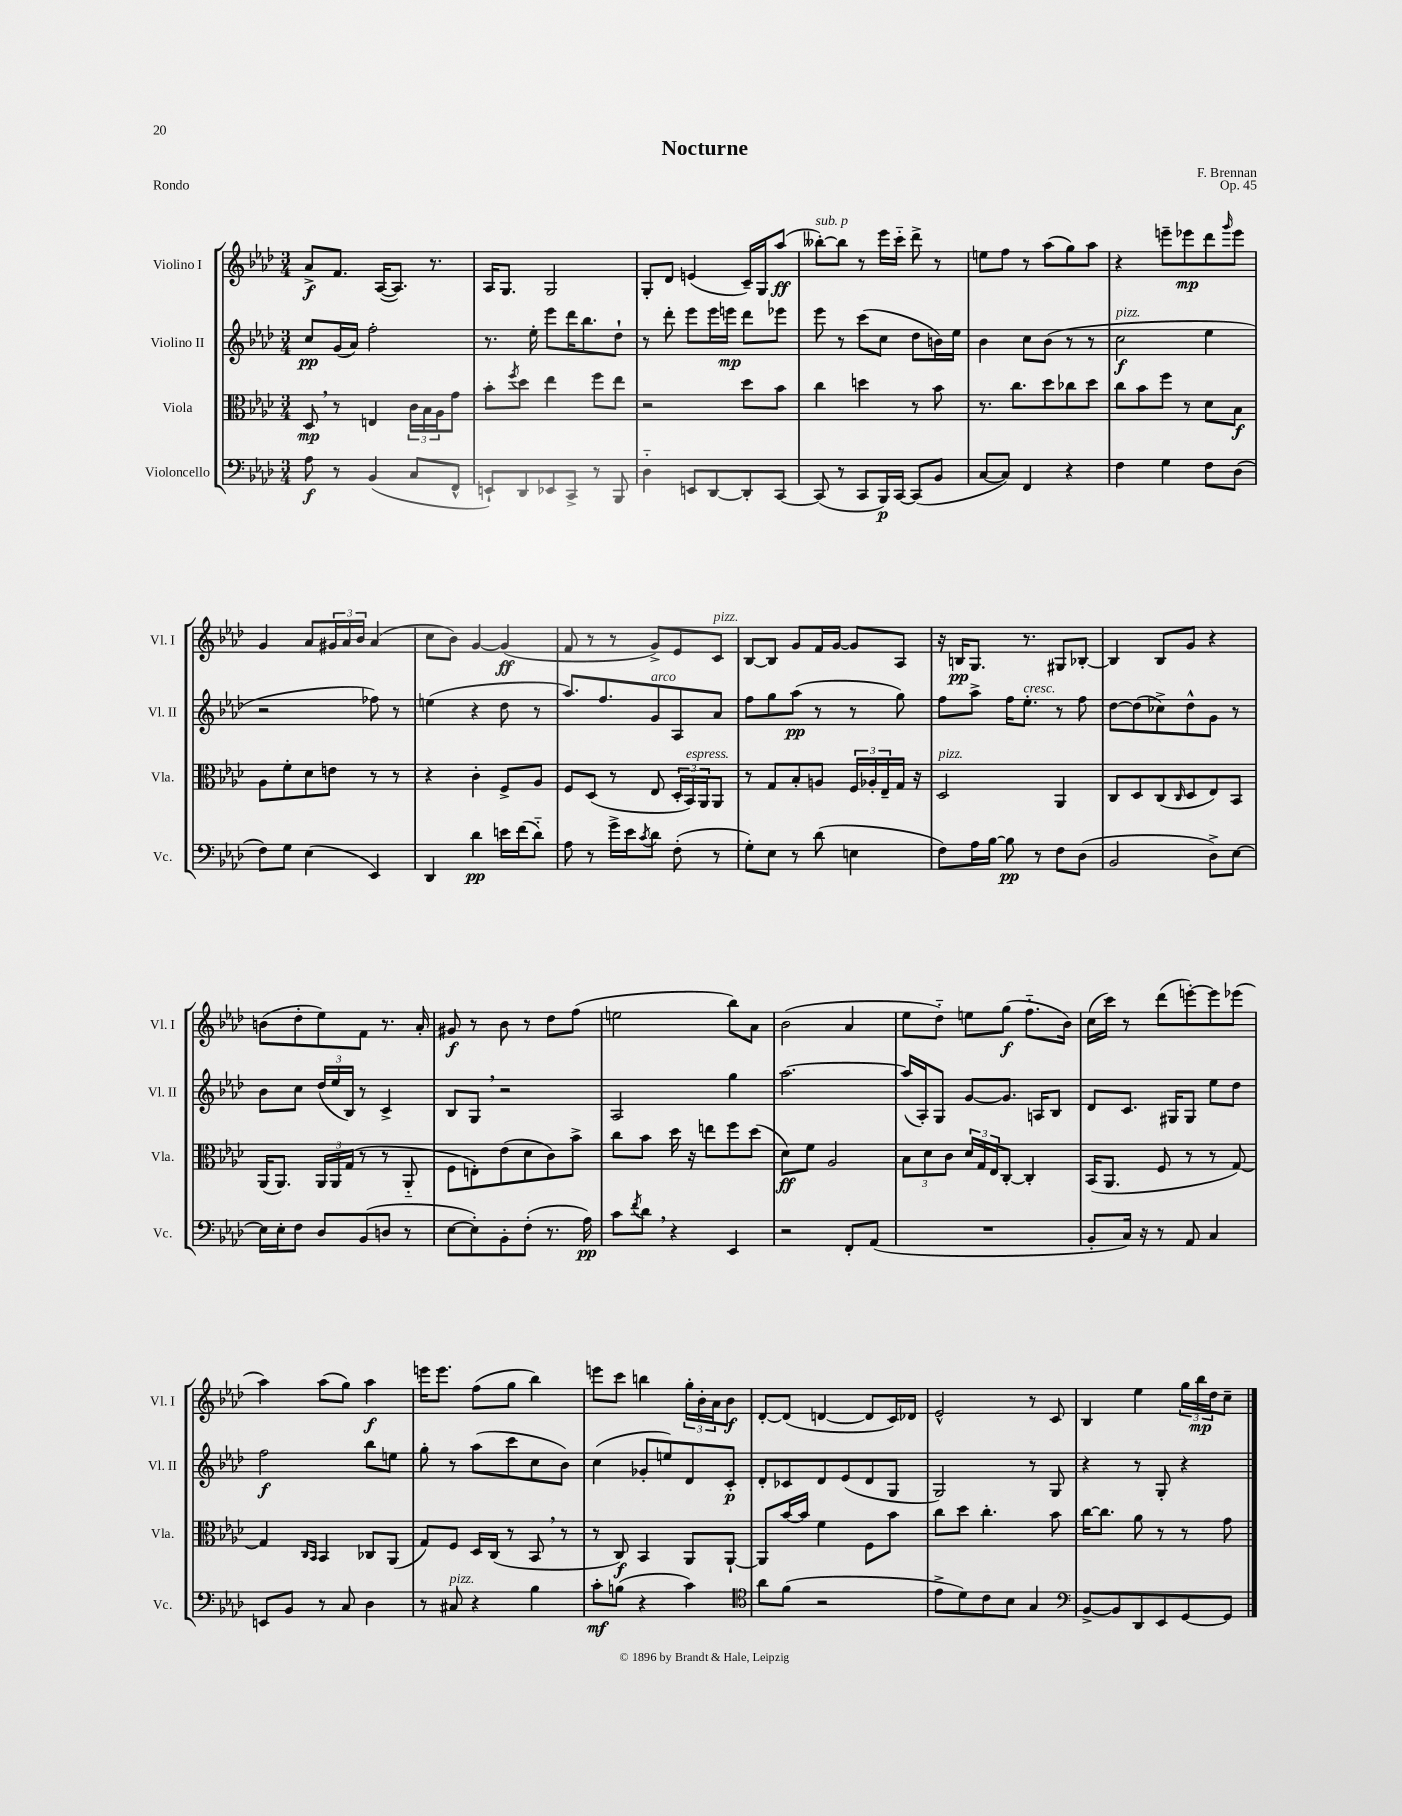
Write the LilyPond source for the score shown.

\header { title = "Nocturne" composer = "F. Brennan" opus = "Op. 45" piece = "Rondo" }
<<
\new StaffGroup <<
\new Staff = "s0" \with { instrumentName = "Violino I" shortInstrumentName = "Vl. I" } {
    \clef treble \key aes \major \numericTimeSignature \time 3/4
    aes'8->\f f'8. aes16~( aes8.) r8. |
    aes16 g8. g2 |
    g8-. des'8 e'4( c'16--) g16 aes''8\ff( |
    beses''8~-.^\markup { \italic "sub. p" }) beses''8 r8 ees'''16 c'''16-_ des'''8-> r8 |
    e''8 f''8 r8 aes''8( g''8) aes''8 |
    r4 e'''8-- ees'''8\mp des'''8 \grace { g'''16 } ees'''8 |
    g'4 aes'8 \tuplet 3/2 { gis'16 aes'16 bes'16 } aes'4( |
    c''8 bes'8) g'4~ g'4\ff( |
    f'8 r8 r8 g'8->) ees'8 c'8^\markup { \italic "pizz." } |
    bes8~ bes8 g'8 f'16 g'16~ g'8 aes8 |
    r16 b16\pp g8. r8. gis8 bes8~-. |
    bes4 bes8 g'8 r4 |
    b'8( des''8-. ees''8) f'8 r8. aes'16-. |
    gis'8\f r8 bes'8 r8 des''8 f''8( |
    e''2 bes''8) aes'8 |
    bes'2( aes'4 |
    ees''8 des''8-_) e''8 g''8\f( f''8.-_ bes'16) |
    c''16( c'''16) r8 des'''8( e'''8~-.) e'''8 ees'''8( |
    aes''4) aes''8( g''8) aes''4\f |
    e'''16 e'''8. f''8( g''8 bes''4) |
    e'''8 c'''8 b''4 \tuplet 3/2 { g''16-. bes'16-. aes'16 } bes'8\f |
    des'8~-. des'8( d'4~ d'8 c'16) des'16 |
    ees'2-^ r8 c'8 |
    bes4 ees''4 \tuplet 3/2 { g''16 bes''16\mp des''16 } c''8-- \bar "|." |
}
\new Staff = "s1" \with { instrumentName = "Violino II" shortInstrumentName = "Vl. II" } {
    \clef treble \key aes \major \numericTimeSignature \time 3/4
    c''8\pp g'16( aes'16) f''2-. |
    r8. ees''16-. ees'''8 des'''16 bes''8. des''8-! |
    r8 des'''8-. ees'''8 ees'''16 e'''16\mp des'''8 ees'''8 |
    ees'''8 r8 c'''8( c''8 des''8 b'16) ees''16 |
    bes'4 c''8 bes'8( r8 r8 |
    c''2\f^\markup { \italic "pizz." } ees''4 |
    r2 fes''8) r8 |
    e''4( r4 des''8 r8 |
    aes''8.) f''8. g'8^\markup { \italic "arco" } aes8 aes'8 |
    f''8 g''8 aes''8\pp( r8 r8 g''8) |
    f''8 aes''8-> f''16 ees''8.-.^\markup { \italic "cresc." } r8 f''8 |
    des''8~ des''8( ces''8->) des''8-^ g'8 r8 |
    bes'8 c''8 \tuplet 3/2 { des''16( ees''16 bes16) } r8 c'4-> |
    bes8 g8 \breathe r2 |
    aes2 g''4 |
    aes''2.~ |
    aes''16( aes16-.) g8 g'8~ g'8. a16 bes8 |
    des'8 c'8. gis16 gis8 ees''8 des''8 |
    f''2\f bes''8 e''8 |
    g''8-. r8 aes''8( c'''8 c''8 bes'8) |
    c''4( ges'8-. e''8) des'8 c'8-.\p |
    des'8-. ces'8 des'8 ees'8( des'8 g8 |
    g2) r8 g8 |
    r4 r8 g8-. r4 \bar "|." |
}
\new Staff = "s2" \with { instrumentName = "Viola" shortInstrumentName = "Vla." } {
    \clef alto \key aes \major \numericTimeSignature \time 3/4
    des8\mp \breathe r8 e4 \tuplet 3/2 { c'16 bes16 aes16 } g'8 |
    bes'8-. \acciaccatura { f''8 } des''8 ees''4 f''8 ees''8 |
    r2 des''8 bes'8 |
    c''4 d''4 r8 bes'8 |
    r8. c''8. des''8 ces''8 des''8 |
    c''8 bes'8 f''8 r8 des'8 bes8\f |
    aes8 f'8-. des'8 e'8 r8 r8 |
    r4 c'4-. f8-> aes8 |
    f8 des8( r8 ees8 \tuplet 3/2 { des16-. bes,16^\markup { \italic "espress." }) aes,16 } aes,8 |
    r8 g8 bes8-. a8 \tuplet 3/2 { f16 aes16-. ees16-- } g16 r16 |
    des2^\markup { \italic "pizz." } aes,4 |
    c8 des8 c8( \grace { c16 } des8 ees8) bes,8 |
    aes,16( aes,8.) \tuplet 3/2 { aes,16 aes,16 g16( } r8 r8 aes,8-_ |
    f8 e8-.) ees'8( des'8 c'8) bes'8-> |
    c''8 bes'8 des''16 r16 e''8 f''8 des''8( |
    des'8\ff) f'8 aes2 |
    \tuplet 3/2 { bes8 des'8 c'8 } \tuplet 3/2 { des'16 g16 ees16 } c8~-. c4-. |
    bes,16( aes,8. f8 r8 r8 g8~) |
    g4 \grace { c16 bes,16 } bes,4 ces8 aes,8( |
    g8) f8 des16 c16( r8 bes,8 \breathe r8 |
    r8 c8\f) bes,4 aes,8 aes,8~-! |
    aes,8 bes'16~ bes'16 f'4 f8 bes'8 |
    c''8 des''8 c''4.-. bes'8 |
    c''16~ c''8. aes'8 r8 r8 g'8 \bar "|." |
}
\new Staff = "s3" \with { instrumentName = "Violoncello" shortInstrumentName = "Vc." } {
    \clef bass \key aes \major \numericTimeSignature \time 3/4
    aes8\f r8 bes,4( c8 f,8-^ |
    e,8-!) des,8 ees,8 c,8-> r8 bes,,8 |
    des4-_ e,8 des,8~ des,8-. c,8~ |
    c,8( r8 c,8 bes,,16\p) c,16~ c,8( bes,8 |
    c8~ c8) f,4 r4 |
    f4 g4 f8 des8( |
    f8) g8 ees4( ees,4) |
    des,4 des'4\pp e'16 f'16( des'8-_) |
    aes8 r8 g'16-> ees'16 \acciaccatura { c'8 } des'8 f8-.( r8 |
    g8-.) ees8 r8 des'8( e4 |
    f8) aes16 bes16~ bes8\pp r8 f8 des8( |
    bes,2 des8->) ees8~ |
    ees16 ees16-. f8 des8 bes,8( d8 r8 |
    ees8~ ees8-.) bes,8-. f8-.( r8. aes16\pp) |
    c'8 \acciaccatura { f'8 } des'8 \breathe r4 ees,4 |
    r2 f,8-. aes,8( |
    R2. |
    bes,8-. c16) r16 r8 aes,8 c4 |
    e,8 bes,8 r8 c8 des4 |
    r8 cis8^\markup { \italic "pizz." } r4 bes4 |
    c'8-.\mf b8( r4 c'4) |
    \clef tenor aes'8 f'8( r2 |
    ees'8-> des'8) c'8 bes8 g4 |
    \clef bass bes,8~-> bes,8 des,8 ees,8 g,8~ g,8 \bar "|." |
}
>>
>>
\layout { \context { \Score \remove "Bar_number_engraver" } }
